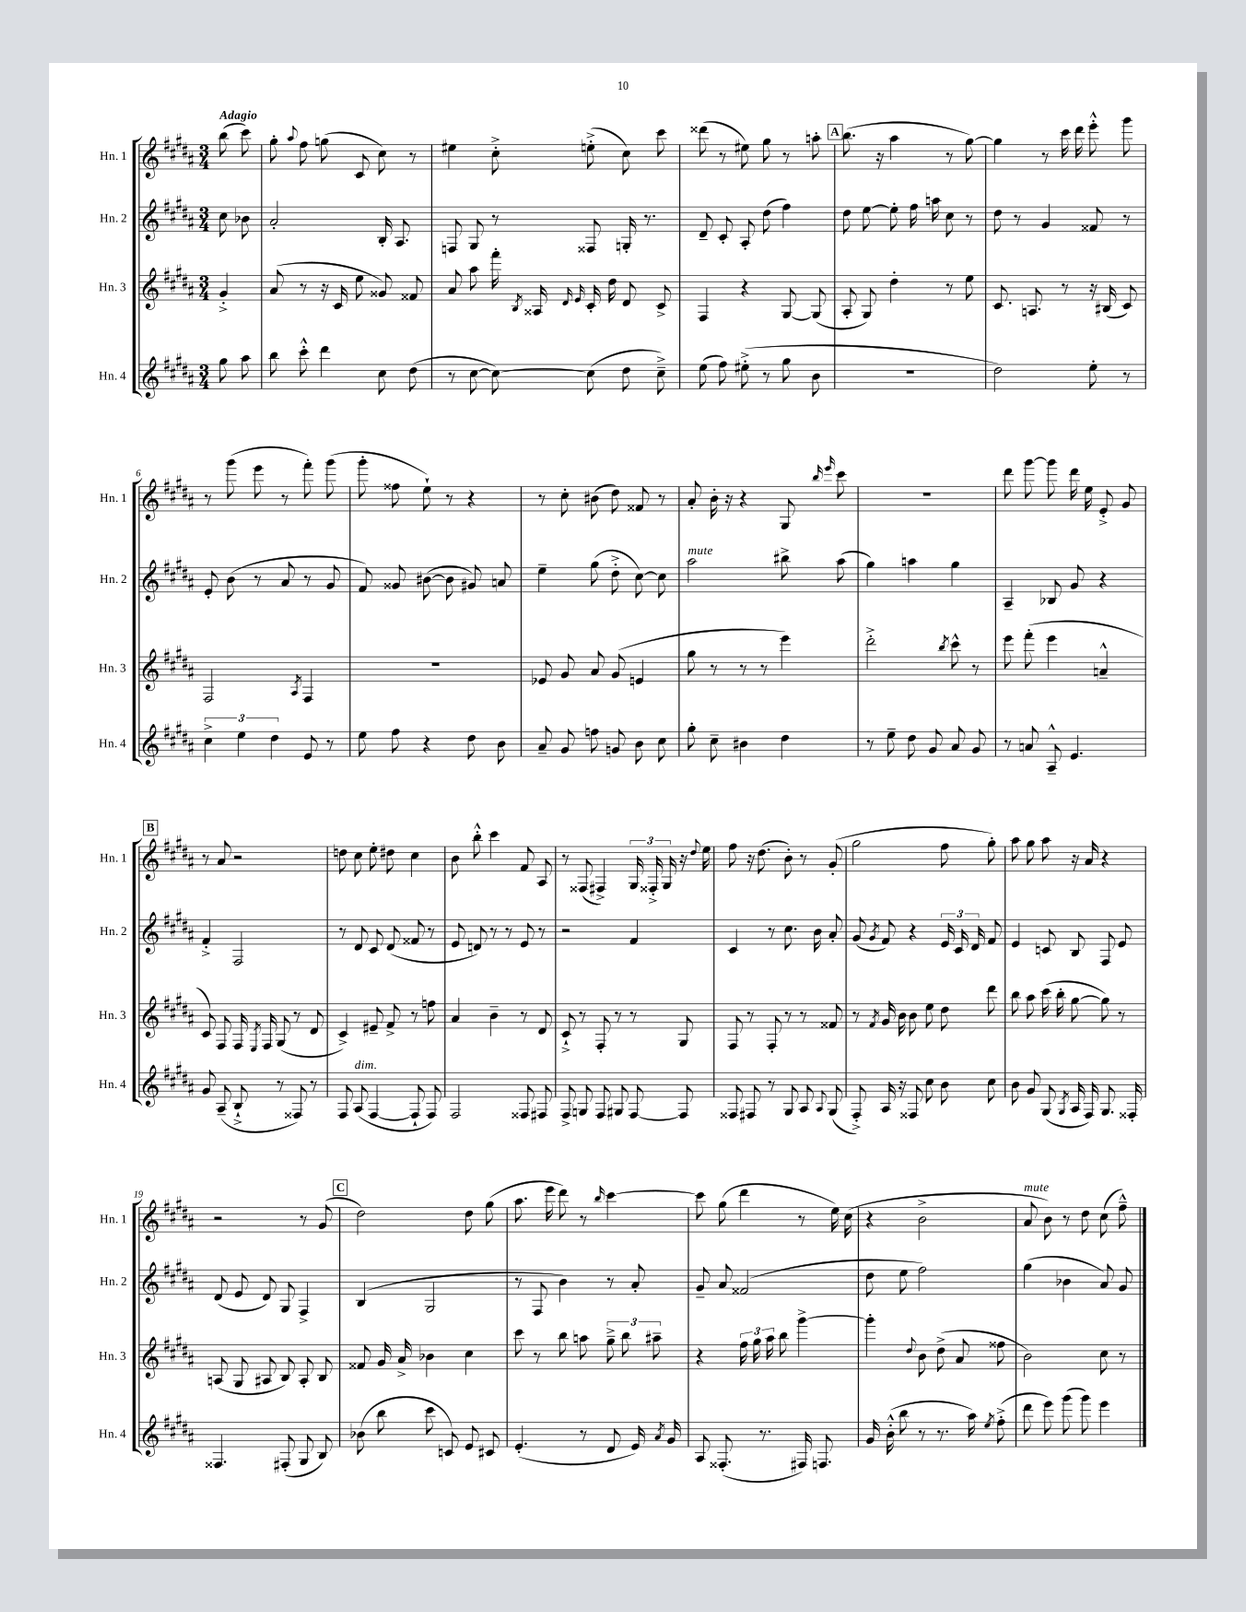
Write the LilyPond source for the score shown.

<<
\new StaffGroup <<
\new Staff = "s0" \with { instrumentName = "Hn. 1" shortInstrumentName = "Hn. 1" } {
    \clef treble \key b \major \numericTimeSignature \time 3/4 \partial 4 \tempo "Adagio"
    \autoBeamOff b''8( cis'''8) |
    gis''8-. \appoggiatura { ais''8 } fis''8 g''8( cis'8 cis''8) r8 |
    eis''4 cis''8-.-> e''8-.->( cis''8) cis'''8 |
    disis'''8( r8 eis''8) gis''8 r8 a''8-. |
    \mark \markup { \box "A" } b''8.( r16 ais''4 r8 gis''8~) |
    gis''4 r8 cis'''16 dis'''16 e'''8-.-^ gis'''8 |
    r8 gis'''8( e'''8 r8 fis'''8-.) gis'''8( |
    gis'''8-. fisis''8 e''8-!) r8 r4 |
    r8 cis''8-. bis'8( dis''8) fisis'8 r8 |
    ais'8-. b'16-. r16 r4 gis8 \grace { b''16 e'''16 } cis'''8 |
    R2. |
    dis'''8 gis'''8~ gis'''8 dis'''16 e''16 e'8-.-> gis'8 |
    \mark \markup { \box "B" } r8 ais'8 r2 |
    d''8 cis''8 e''8-. dis''8 cis''4 |
    b'8 b''8-.-^ cis'''4 fis'8 ais8 |
    r8 fisis8( fis4->) \tuplet 3/2 { gis16 fisis16-.-> gis16 } r16 \appoggiatura { dis''8 } e''16 |
    fis''8 r16 dis''8.( b'8-.) r8 gis'8-.( |
    gis''2 fis''8 gis''8-.) |
    ais''8 gis''8 ais''8 r16 ais'16 r4 |
    r2 r8 gis'8( |
    \mark \markup { \box "C" } dis''2) dis''8 gis''8( |
    ais''8. e'''16 dis'''8) r8 \grace { b''16 } cis'''4~ |
    cis'''8 gis''8( dis'''4 r8 e''16) cis''16( |
    r4 b'2-> |
    ais'8^\markup { \italic "mute" } b'8) r8 dis''8 cis''8( fis''8---^) \bar "|." |
}
\new Staff = "s1" \with { instrumentName = "Hn. 2" shortInstrumentName = "Hn. 2" } {
    \clef treble \key b \major \numericTimeSignature \time 3/4 \partial 4
    \autoBeamOff cis''8 bes'8 |
    ais'2-. b16-. ais8. |
    f8 gis8 r8 fisis8 g16-. r8. |
    dis'8-- cis'8-. ais8-. dis''8( fis''4) |
    \mark \markup { \box "A" } dis''8 e''8~ e''8-. fis''16 a''16 cis''8 r8 |
    dis''8 r8 gis'4 fisis'8 r8 |
    e'8-. b'8( r8 ais'8 r8 gis'8 |
    fis'8) gisis'8 bis'8~( bis'8 gis'8) a'8 |
    e''4-- gis''8( dis''8-.-> cis''8~) cis''8 |
    ais''2^\markup { \italic "mute" } bis''8-> ais''8( |
    gis''4) a''4 gis''4 |
    ais4-- bes8 gis'8 r4 |
    \mark \markup { \box "B" } fis'4-.-> fis2 |
    r8 dis'8 cis'8 dis'8( fisis'8 r8 |
    e'8 d'8) r8 r8 e'8 r8 |
    r2 fis'4 |
    cis'4 r8 cis''8. b'16 ais'8-. |
    gis'8( \acciaccatura { gis'8 } fis'8) r4 \tuplet 3/2 { e'16 cis'16 dis'16 } fis'8 |
    e'4 c'8 b8 fis8 e'8 |
    dis'8( e'8 dis'8) gis8 fis4-> |
    \mark \markup { \box "C" } b4( gis2 |
    r8 fis8 b'4) r8 ais'8-. |
    gis'8-- ais'8 fisis'2( |
    dis''8 e''8 fis''2) |
    gis''4( bes'4 ais'8) gis'8 \bar "|." |
}
\new Staff = "s2" \with { instrumentName = "Hn. 3" shortInstrumentName = "Hn. 3" } {
    \clef treble \key b \major \numericTimeSignature \time 3/4 \partial 4
    \autoBeamOff gis'4-.-> |
    ais'8( r8 r16 cis'16 e''8 gisis'8) fisis'8 |
    ais'8 ais''8 fis'''16-. \acciaccatura { b8 } aisis16 \grace { dis'16 e'16 } cis'16-. dis''16 dis'8 cis'8-> |
    fis4 r4 gis8~ gis8( |
    \mark \markup { \box "A" } ais8-. gis8) dis''4-. r8 e''8 |
    cis'8. a8. r8 r16 bis16( cis'8) |
    fis2 \acciaccatura { ais8 } fis4 |
    R2. |
    ees'8 gis'8 ais'8 gis'8( e'4 |
    gis''8 r8 r8 r8 e'''4) |
    dis'''2-.-> \acciaccatura { b''8 } cis'''8-^ r8 |
    e'''8 fis'''8-.( e'''4 a'4---^ |
    \mark \markup { \box "B" } cis'8) fis8 fis16 \acciaccatura { e8 } fis16 gis8( r8 dis'8 |
    cis'4->) eis'8-- fis'8-> r8 f''8 |
    ais'4 b'4-- r8 dis'8 |
    cis'8-!-> r8 fis8-. r8 r8 gis8 |
    fis8 r8 fis8-. r8 r8 fisis'8 |
    r8 \acciaccatura { fis'8 } gis'16 b'16 b'8 e''8 dis''8 dis'''8 |
    b''8 ais''8 cis'''16( b''16-. gis''8~ gis''8) r8 |
    a8( gis8 ais8 b8) ais8-. b8 |
    \mark \markup { \box "C" } fisis'8 gis'16 ais'16-> bes'4 cis''4 |
    cis'''8 r8 b''8 a''8 \tuplet 3/2 { gis''8---> b''8 ais''8-- } |
    r4 \tuplet 3/2 { fis''16 gis''16 ais''16 } b''8 gis'''4~-> |
    gis'''4-. \appoggiatura { dis''8 } b'8 dis''8->( ais'8 fisis''8 |
    b'2) cis''8 r8 \bar "|." |
}
\new Staff = "s3" \with { instrumentName = "Hn. 4" shortInstrumentName = "Hn. 4" } {
    \clef treble \key b \major \numericTimeSignature \time 3/4 \partial 4
    \autoBeamOff gis''8 ais''8 |
    b''8 cis'''8-.-^ dis'''4 cis''8 dis''8( |
    r8 cis''8~ cis''8~) cis''8( dis''8 cis''8--->) |
    e''8( fis''8) eis''8-.->( r8 gis''8 b'8 |
    \mark \markup { \box "A" } R2. |
    dis''2) e''8-. r8 |
    \tuplet 3/2 { cis''4-> e''4 dis''4 } e'8 r8 |
    e''8 fis''8 r4 dis''8 b'8 |
    ais'8-- gis'8 f''8 g'8 b'8 cis''8 |
    gis''8-. cis''8-- bis'4 dis''4 |
    r8 e''8-- dis''8 gis'8 ais'8 gis'8 |
    r8 a'8 ais8---^ e'4. |
    \mark \markup { \box "B" } gis'8 ais8--( b8-!-> r8 fisis8) r8 |
    fis8 ais8^\markup { \italic "dim." }( fis4~ fis8-! fis8) |
    fis2 fisis8 fis8 |
    fis8-> g8 fis8 gis8 fis8~ fis8 |
    fisis8 fis8 r8 gis8 ais8 \appoggiatura { ais8 } gis8( |
    fis8-.->) ais16 r16 fisis8 cis''8 b'8 cis''8 |
    b'8 gis'8 gis8( \acciaccatura { gis8 } ais16 fis16) gis8. fisis16-. |
    fisis4. fis8-.( gis8 b8) |
    \mark \markup { \box "C" } bes'8( b''8 cis'''8 c'8) e'8 cis'8 |
    e'4.-.( r8 dis'8 e'16) \acciaccatura { ais'8 } gis'16 |
    ais8 fisis8.-.( r8. fis16) f8. |
    gis'16 b'16-.-^( b''8 r8 r8. ais''16) \acciaccatura { e''8 } fis''8-.->( |
    dis'''8 e'''8) gis'''8( gis'''8) e'''4 \bar "|." |
}
>>
>>
